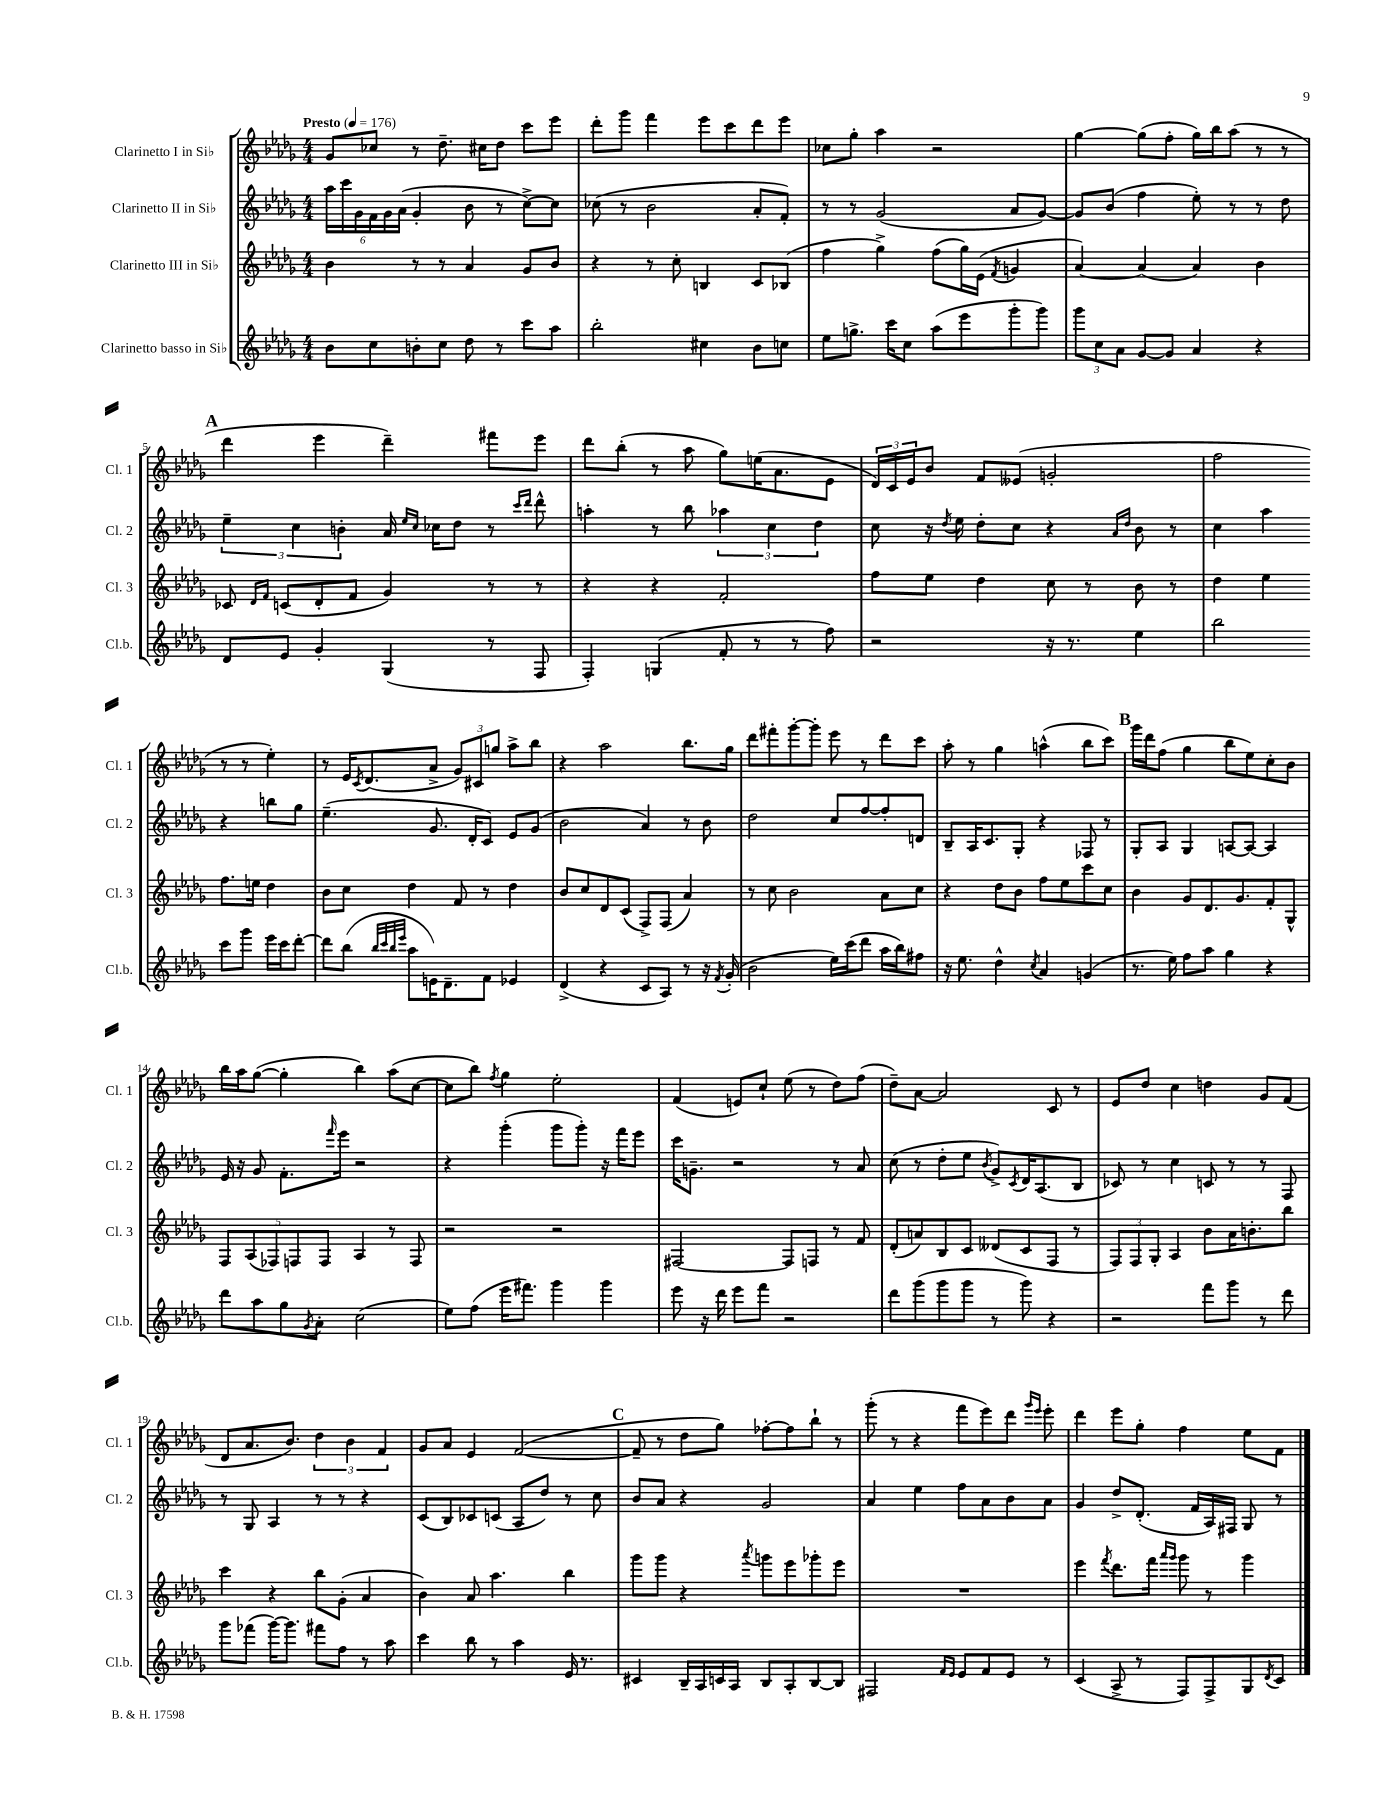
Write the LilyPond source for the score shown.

<<
\new StaffGroup <<
\new Staff = "s0" \with { instrumentName = "Clarinetto I in Sib" shortInstrumentName = "Cl. 1" } {
    \clef treble \key des \major \numericTimeSignature \time 4/4 \tempo "Presto" 4 = 176
    ges'8 ces''8 r8 des''8.-- cis''16 des''8 c'''8 ees'''8 |
    des'''8-. ges'''8 f'''4 ees'''8 c'''8 des'''8 ees'''8 |
    ces''8 ges''8-. aes''4 r2 |
    ges''4~ ges''8( f''8-. ges''16) bes''16 aes''8( r8 r8 |
    \mark \markup { \bold "A" } des'''4 ees'''4 des'''4--) fis'''8 ees'''8 |
    des'''8 bes''8-.( r8 aes''8 ges''8) e''16( aes'8. ees'8 |
    \tuplet 3/2 { des'16) c'16 ees'16 } bes'8 f'8 eeses'8( g'2-. |
    f''2 r8 r8 ees''4-.) |
    r8 ees'16 \acciaccatura { c'8 } des'8.( aes'8-> \tuplet 3/2 { ges'8) cis'8 g''8 } aes''8-> bes''8 |
    r4 aes''2 bes''8. ges''16 |
    des'''8 fis'''8-. ges'''8~-. ges'''8-. ees'''8 r8 des'''8 c'''8 |
    aes''8-. r8 ges''4 a''4-^( bes''8 c'''8) |
    \mark \markup { \bold "B" } ges'''16 des'''16 f''8( ges''4 bes''8 ees''8) c''8-. bes'8 |
    bes''16 aes''16 ges''8~( ges''4-. bes''4) aes''8( c''8~ |
    c''8 bes''8) \acciaccatura { f''8 } ges''4 ees''2-. |
    f'4( e'8) c''8-! ees''8( r8 des''8) f''8( |
    des''8--) aes'8~ aes'2 c'8 r8 |
    ees'8 des''8 c''4 d''4 ges'8 f'8( |
    des'8 aes'8. bes'8.) \tuplet 3/2 { des''4 bes'4 f'4 } |
    ges'8 aes'8 ees'4 f'2~( |
    \mark \markup { \bold "C" } f'8-- r8 des''8 ges''8) fes''8~-. fes''8 bes''8-! r8 |
    ges'''8-.( r8 r4 f'''8 ees'''8) des'''8 \grace { ges'''16 ees'''16 } ees'''8-. |
    des'''4 ees'''8 ges''8-. f''4 ees''8 f'8 \bar "|." |
}
\new Staff = "s1" \with { instrumentName = "Clarinetto II in Sib" shortInstrumentName = "Cl. 2" } {
    \clef treble \key des \major \numericTimeSignature \time 4/4
    \tuplet 6/4 { aes''16 c'''16 ges'16 f'16 ges'16 aes'16( } ges'4-. bes'8 r8 c''8~->) c''8 |
    ces''8( r8 bes'2 aes'8-. f'8-.) |
    r8 r8 ges'2( aes'8 ges'8~) |
    ges'8 bes'8( f''4 ees''8-.) r8 r8 des''8 |
    \mark \markup { \bold "A" } \tuplet 3/2 { ees''4-- c''4 b'4-. } aes'16 \grace { ees''16 c''16 } ces''16 des''8 r8 \grace { c'''16 des'''16 } des'''8-^ |
    a''4-. r8 bes''8 \tuplet 3/2 { aes''4 c''4 des''4 } |
    c''8 r16 \acciaccatura { des''8 } ees''16 des''8-. c''8 r4 \grace { aes'16 des''16 } bes'8 r8 |
    c''4 aes''4 r4 b''8 ges''8 |
    ees''4.--( ges'8. des'16-. c'8) ees'8 ges'8( |
    bes'2 aes'4) r8 bes'8 |
    des''2 c''8 f''8~ f''8-. d'8 |
    bes8-- aes16 c'8. ges8-. r4 fes8 r8 |
    \mark \markup { \bold "B" } ges8-. aes8 ges4 a8~ a8~ a4 |
    ees'16 r16 ges'8 f'8.-. \grace { f'''16 } ees'''16 r2 |
    r4 ges'''4-.( ges'''8 ges'''8-.) r16 f'''16 ees'''8 |
    c'''16 g'8.-- r2 r8 aes'8 |
    c''8( r8 des''8-. ees''8 \acciaccatura { bes'8 } ges'8->) \acciaccatura { c'8 } des'16 aes8.( bes8 |
    ces'8) r8 c''4 c'8 r8 r8 f8 |
    r8 ges8 aes4 r8 r8 r4 |
    c'8( bes8) ces'8 c'8( aes8 des''8) r8 c''8 |
    \mark \markup { \bold "C" } bes'8 aes'8 r4 ges'2 |
    aes'4 ees''4 f''8 aes'8 bes'8 aes'8 |
    ges'4 des''8-> des'8.-.( f'16 aes16) fis16 ges8 r8 \bar "|." |
}
\new Staff = "s2" \with { instrumentName = "Clarinetto III in Sib" shortInstrumentName = "Cl. 3" } {
    \clef treble \key des \major \numericTimeSignature \time 4/4
    bes'4 r8 r8 aes'4 ges'8 bes'8 |
    r4 r8 c''8-. b4 c'8 bes8( |
    f''4 ges''4->) f''8( ges''16) ees'16( \acciaccatura { f'8 } g'4 |
    aes'4~) aes'4( aes'4) bes'4 |
    \mark \markup { \bold "A" } ces'8 \grace { des'16 f'16 } c'8( des'8-. f'8 ges'4) r8 r8 |
    r4 r4 f'2-. |
    f''8 ees''8 des''4 c''8 r8 bes'8 r8 |
    des''4 ees''4 f''8. e''16 des''4 |
    bes'8 c''8 des''4 f'8 r8 des''4 |
    bes'8 c''8 des'8 c'8( f8->) f8( aes'4) |
    r8 c''8 bes'2 aes'8 c''8 |
    r4 des''8 bes'8 f''8 ees''8 c'''8 c''8 |
    \mark \markup { \bold "B" } bes'4 ges'8 des'8. ges'8. f'8-. ges8-^ |
    \tuplet 5/4 { f8 aes8( fes8) f8 f8 } aes4 r8 f8 |
    r2 r2 |
    fis2~ fis8 f8 r8 f'8 |
    des'8-.( a'8) bes8 c'8 deses'8( c'8 f8 r8 |
    \tuplet 3/2 { f8) f8 ges8-. } aes4 bes'8 aes'16 b'8.-. bes''8 |
    c'''4 r4 bes''8 ges'8-.( aes'4 |
    bes'4) aes'8 aes''4. bes''4 |
    \mark \markup { \bold "C" } ges'''8 ges'''8 r4 \acciaccatura { aes'''8 } g'''8 ees'''8 ges'''8-. ees'''8 |
    R1 |
    ees'''4 \acciaccatura { f'''8 } des'''8. f'''16 \grace { aes'''16 ges'''16 } ges'''8 r8 ges'''4 \bar "|." |
}
\new Staff = "s3" \with { instrumentName = "Clarinetto basso in Sib" shortInstrumentName = "Cl.b." } {
    \clef treble \key des \major \numericTimeSignature \time 4/4
    bes'8 c''8 b'8-. c''8 des''8 r8 c'''8 aes''8 |
    bes''2-. cis''4 bes'8 c''8 |
    ees''8 g''8.-> c'''16 c''8 aes''8( ees'''8 ges'''8-. ges'''8) |
    \tuplet 3/2 { ges'''8 c''8 aes'8 } ges'8~ ges'8 aes'4 r4 |
    \mark \markup { \bold "A" } des'8 ees'8 ges'4-. ges4( r8 f8 |
    f4-.) g4( f'8-. r8 r8 f''8) |
    r2 r16 r8. ees''4 |
    bes''2 c'''8 ges'''8 ees'''16 c'''16 des'''8~-. |
    des'''8 bes''8( \grace { bes''32 c'''32 bes''32 ees'''32 } aes''8 e'16) des'8.-- f'8 ees'4 |
    des'4->( r4 c'8 aes8) r8 r16 \acciaccatura { f'8 } ges'16-.( |
    bes'2 ees''16) c'''16( des'''8 aes''16 bes''16) fis''8 |
    r16 ees''8. des''4-^ \acciaccatura { c''8 } aes'4 g'4( |
    \mark \markup { \bold "B" } r8. ees''16) f''8 aes''8 ges''4 r4 |
    des'''8 aes''8 ges''8 \acciaccatura { ges'8 } aes'8-. c''2( |
    ees''8) f''8( ees'''16 fis'''8.) ges'''4 ges'''4 |
    ees'''8 r16 des'''16 ees'''8 f'''8 r2 |
    des'''8 ges'''8( ges'''8 ges'''8 r8 ges'''8) r4 |
    r2 f'''8 ges'''8 r8 des'''8 |
    ges'''8 fes'''8( ges'''16~) ges'''8. fis'''8 f''8 r8 aes''8 |
    c'''4 bes''8 r8 aes''4 ees'16 r8. |
    \mark \markup { \bold "C" } cis'4 bes16-- aes16 c'16 aes16 bes8 aes8-. bes8~ bes8 |
    fis2 \grace { f'16 ees'16 } ees'8 f'8 ees'8 r8 |
    c'4( aes8-> r8 f8) f8-> ges8 \acciaccatura { des'8 } c'8 \bar "|." |
}
>>
>>
